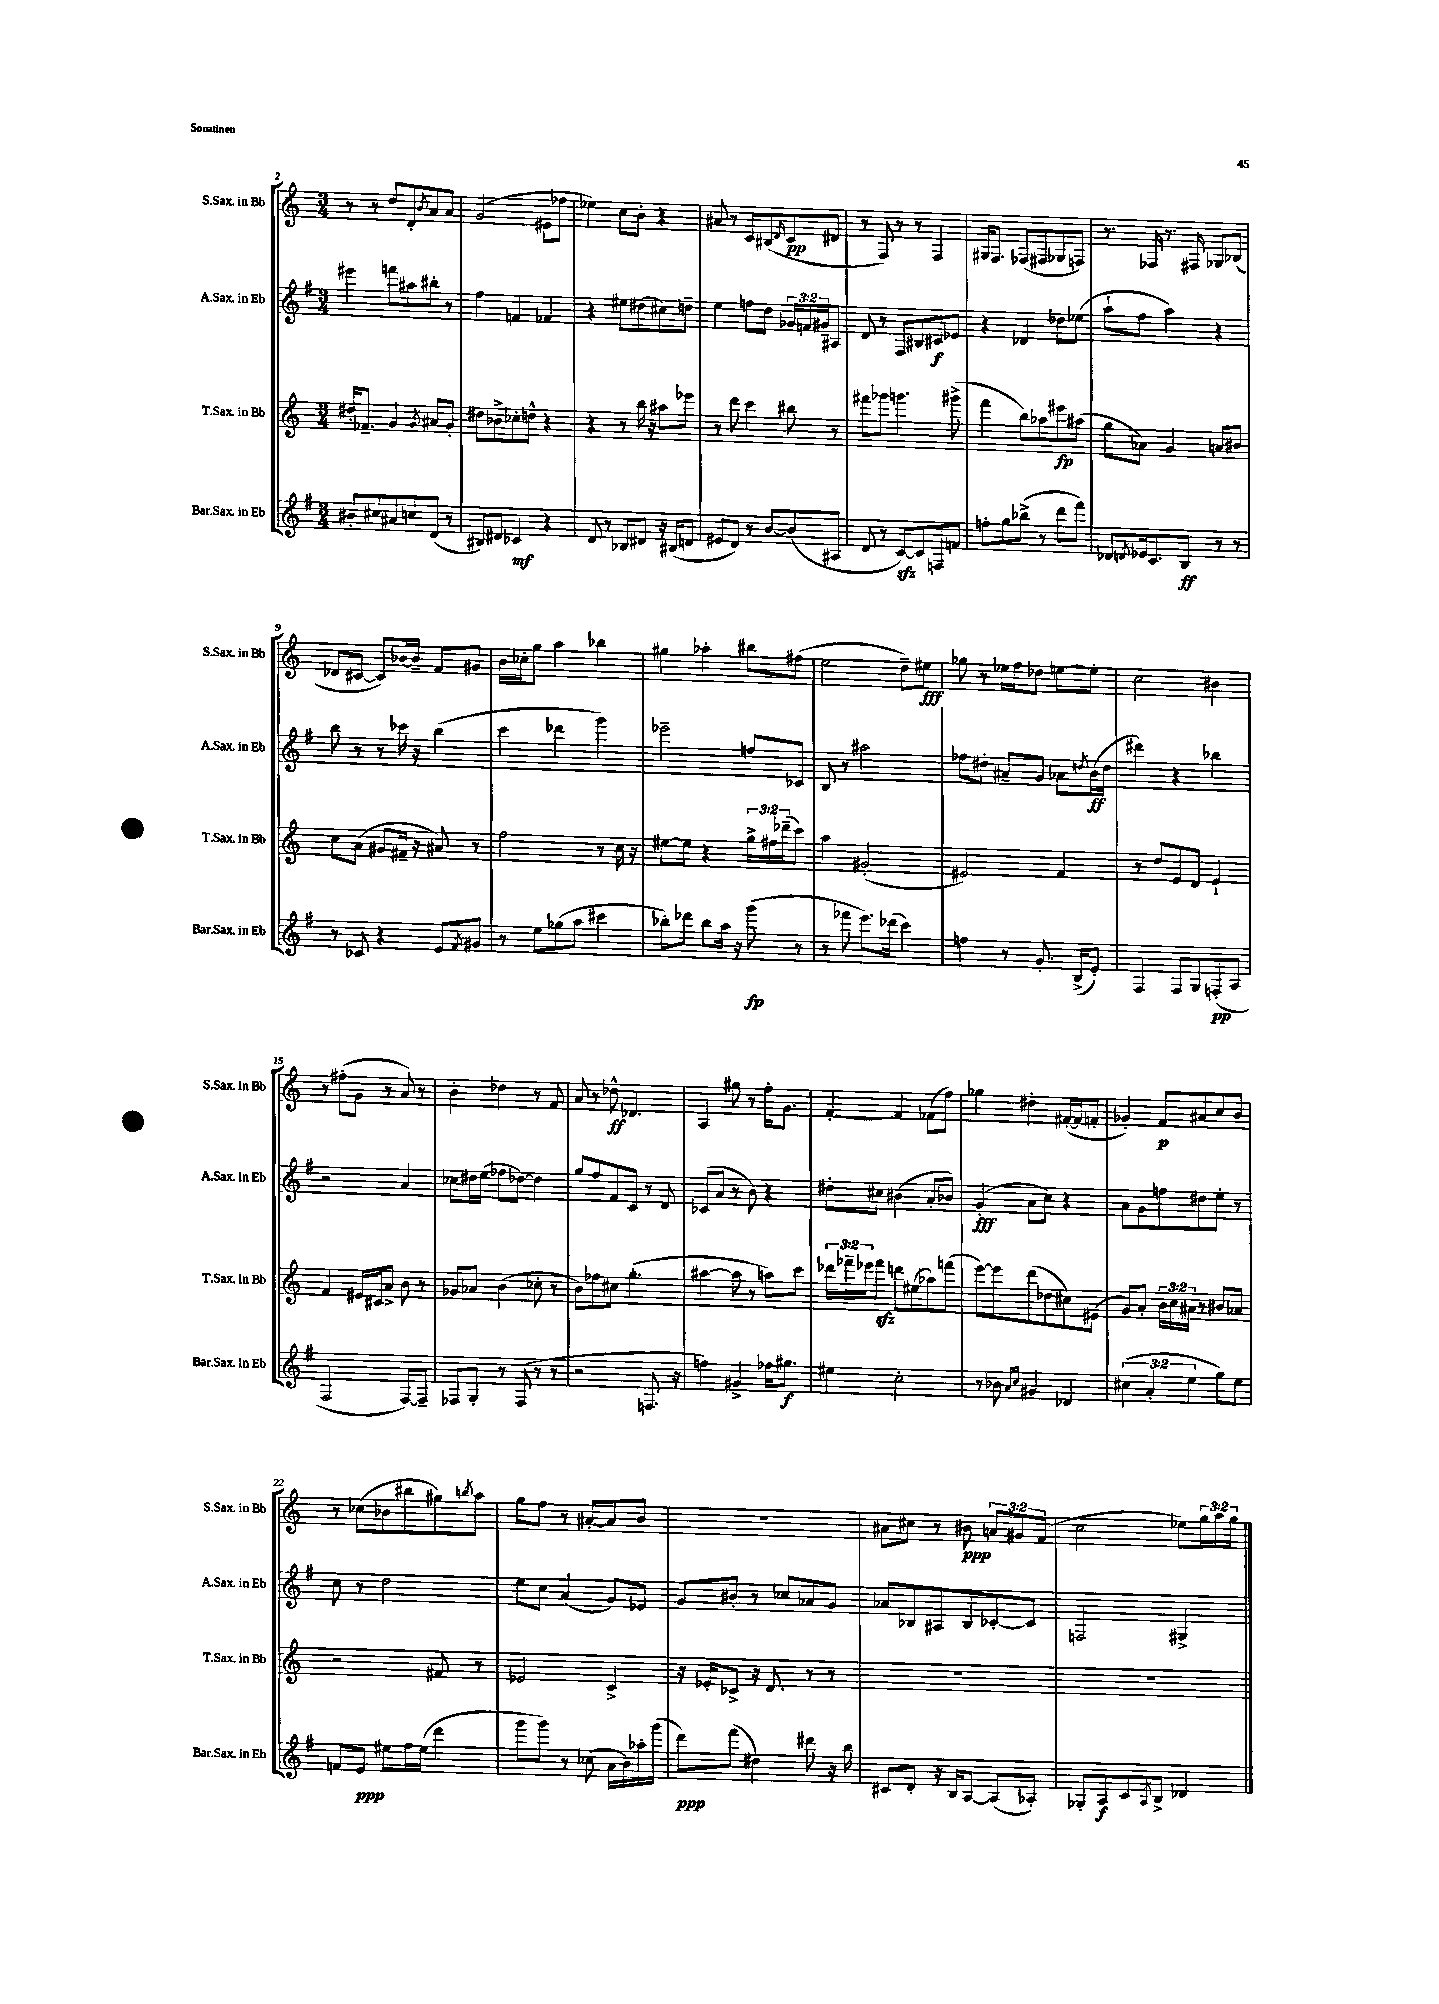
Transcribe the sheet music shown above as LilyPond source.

<<
\new StaffGroup <<
\new Staff = "s0" \with { instrumentName = "S.Sax. in Bb" shortInstrumentName = "S.Sax. in Bb" } {
    \clef treble \key c \major \numericTimeSignature \time 3/4 \override Staff.TupletNumber.text = #tuplet-number::calc-fraction-text
    r8 r8 d''8 d'8-. \acciaccatura { b'8 } a'8 a'8 |
    g'2( eis'8 fes''8 |
    ees''4) c''8 b'8-. r4 |
    ais'8 r8 c'8 bis8( \grace { d'16 } c'8\pp dis'8 |
    r8 f8) r8 r8 f4 |
    gis16 f8. fes8( fis8 ges8 f8) |
    r8. fes16 r8. fis16 ges8 bes8( |
    des'8 cis'8~ cis'8) bes'16~ bes'16-- f'8 gis'8 |
    b'16 ces''16-. g''8 a''4 bes''4 |
    gis''4 aes''4-. bis''8 fis''8( |
    e''2 d''8--) eis''8\fff |
    ges''8 r8 ees''16 f''16 des''8 e''8~ e''8-. |
    c''2 bis'4 |
    r8 fis''8-.( g'8 r8 a'8) r8 |
    b'4-. des''4 r8 f'8 |
    a'8 r8 des''8-^\ff des'4. |
    a4 gis''8 r8 f''16-. g'8. |
    f'4~-. f'4 fes'8( f''8) |
    ges''4 dis''4-. fis'16~-.( fis'16 f'8-. |
    ges'4-.) f'8\p ais'8 c''8 b'8 |
    r8 ces''8( bes'8 bis''8 gis''8) \acciaccatura { b''8 } a''8 |
    g''8 f''8 r8 ais'8~-. ais'8 b'8 |
    R2. |
    ais'8 cis''8 r8 bis'8\ppp \tuplet 3/2 { a'8 gis'8 f'8( } |
    c''2 ees''8) \tuplet 3/2 { g''16 a''16 g''16 } \bar "|." |
}
\new Staff = "s1" \with { instrumentName = "A.Sax. in Eb" shortInstrumentName = "A.Sax. in Eb" } {
    \clef treble \key g \major \numericTimeSignature \time 3/4 \override Staff.TupletNumber.text = #tuplet-number::calc-fraction-text
    eis'''4 f'''8 ais''8 bis''8-. r8 |
    fis''4 f'4 fes'4 |
    r4 eis''8 dis''8( cis''8) d''8-- |
    e''4 f''8 d''8 \tuplet 3/2 { ges'16 f'16 gis'16-- } ais8 |
    d'8 r8 fis8 bis8 cis'8\f ees'8 |
    r4 des'4 des''8 ees''8( |
    a''8-! fis''8 a''4) r4 |
    b''8 r8 r8 ces'''16 r16 b''4( |
    c'''4 des'''4 g'''4) |
    ees'''2-- f''8 ces'8 |
    b8 r8 ais''2 |
    fes''8 dis''8-. ais'8-- g'8 aes'8 \acciaccatura { d''8 } b'16\ff( d''16 |
    dis'''4) r4 bes''4 |
    r2 a'4 |
    ces''8 dis''16 e''16( fes''8 des''8~) des''4 |
    g''8 fis''8 fis'8 c'8 r8 d'8 |
    ces'8( a'8 r8 b'8) r4 |
    dis''8-. cis''8 bis'4( a'8-. bes'8) |
    g'4-.\fff( a'8 c''8) r4 |
    a'8 g'8 f''8 dis''8 e''8-. r8 |
    c''8 r8 d''2 |
    e''8 c''8 a'4( g'8) ees'8 |
    g'8 bis'8-. r8 ces''8 aes'8 g'8 |
    aes'8 bes8 ais8 bes8 ces'8~-. ces'8 |
    f2 gis4-> \bar "|." |
}
\new Staff = "s2" \with { instrumentName = "T.Sax. in Bb" shortInstrumentName = "T.Sax. in Bb" } {
    \clef treble \key c \major \numericTimeSignature \time 3/4 \override Staff.TupletNumber.text = #tuplet-number::calc-fraction-text
    dis''16-. fes'8.-- g'4 \acciaccatura { g'8 } ais'8 g'8-. |
    dis''8 bes'8-> ces''8-. d''8-^ r4 |
    r4 r8 b''16 r16 ais''8 ees'''8 |
    r8 d'''8 c'''4 bis''8 r8 |
    fis'''8 ges'''8 g'''4. gis'''8->( |
    f'''4 b''8) aes''8 eis'''8\fp ais''8( |
    g''8 aes'8) g'4 a'8 bis'8 |
    c''8 a'8( gis'8 fis'16-- r16 ais'8) r8 |
    f''2 r8 c''16 r16 |
    eis''8~ eis''8 r4 \tuplet 3/2 { g''16-> fis''16 des'''16--( } c'''8) |
    a''4 gis'2-.( |
    eis'2) f'4 |
    r8 d''8 e'8 d'8 e'4-! |
    f'4 eis'16 cis'16 a'8-> b'8 r8 |
    ges'8 aes'8 b'4( ces''8-. r8 |
    b'8) fes''8 cis''8 g''4.-.( |
    ais''4~ ais''8 r8 a''8) c'''8 |
    \tuplet 3/2 { des'''16 fes'''16-- ees'''16 } fes'''8\sfz d'''8 eis''8( aes''8) f'''8( |
    e'''8~) e'''8 d'''8( des''8 cis''8) eis'8( |
    g'8) a'8-. \tuplet 3/2 { b'16 c''16 ais'16 } r8 bis'8 aes'8 |
    r2 fis'8 r8 |
    ees'2 c'4-> |
    r16 ees'16-. ces'8-> r16 d'8. r8 r8 |
    R2. |
    R2. \bar "|." |
}
\new Staff = "s3" \with { instrumentName = "Bar.Sax. in Eb" shortInstrumentName = "Bar.Sax. in Eb" } {
    \clef treble \key g \major \numericTimeSignature \time 3/4 \override Staff.TupletNumber.text = #tuplet-number::calc-fraction-text
    bis'8-. cis''8 ais'8 c''8 d'8( r8 |
    bis8) dis'8 ces'4\mf r4 |
    d'8 r8 bes8 dis'8 r16 bis16( d'8 |
    eis'8 d'8) r8 b'8~ b'8( ais8 |
    d'8 r8 c'8~\sfz) c'8 f8 f'8 |
    f''8-. g''8 bes''8->( r8 d'''8 fis'''8) |
    des'8 \acciaccatura { d'8 } ees'16 c'8. b8\ff r8 r8 |
    r8 ces'8 r4 e'8 \acciaccatura { fis'8 } gis'8 |
    r8 e''8 ges''8( a''8 cis'''4 |
    bes''8-.) des'''8 bes''8 a''16 r16 g'''8\fp( r8 |
    r8 fes'''8 e'''8.) des'''16( c'''4) |
    f''4 r8 g'8.-. b16->( e'8-.) |
    fis4 fis8 g8 f8-.\pp( a8 |
    fis2 fis8~) fis8-- |
    fes8 g8-. r8 fes8( r8 r8 |
    r2 f8. r16 |
    f''4) gis'4-> fes''16 gis''8.\f |
    eis''4 c''2-. |
    r8 bes'8 \grace { a'16 c''16 } gis'4 des'4 |
    \tuplet 3/2 { cis''4( a'4-. e''4 } g''8) e''8 |
    f'8 e'8\ppp eis''8 fis''16 eis''16( d'''4 |
    g'''8 g'''8) r8 ces''8( a'16 b'16) aes''16-. g'''16( |
    d'''8\ppp) fis'''8( dis''4) dis'''8 r16 b''16 |
    cis'8 d'8-. r16 b16 a8~ a8( aes8-.) |
    ges8-. a8\f c'8 \acciaccatura { a8 } b8-> des'4 \bar "|." |
}
>>
>>
\layout { \context { \Score currentBarNumber = #2 } }
